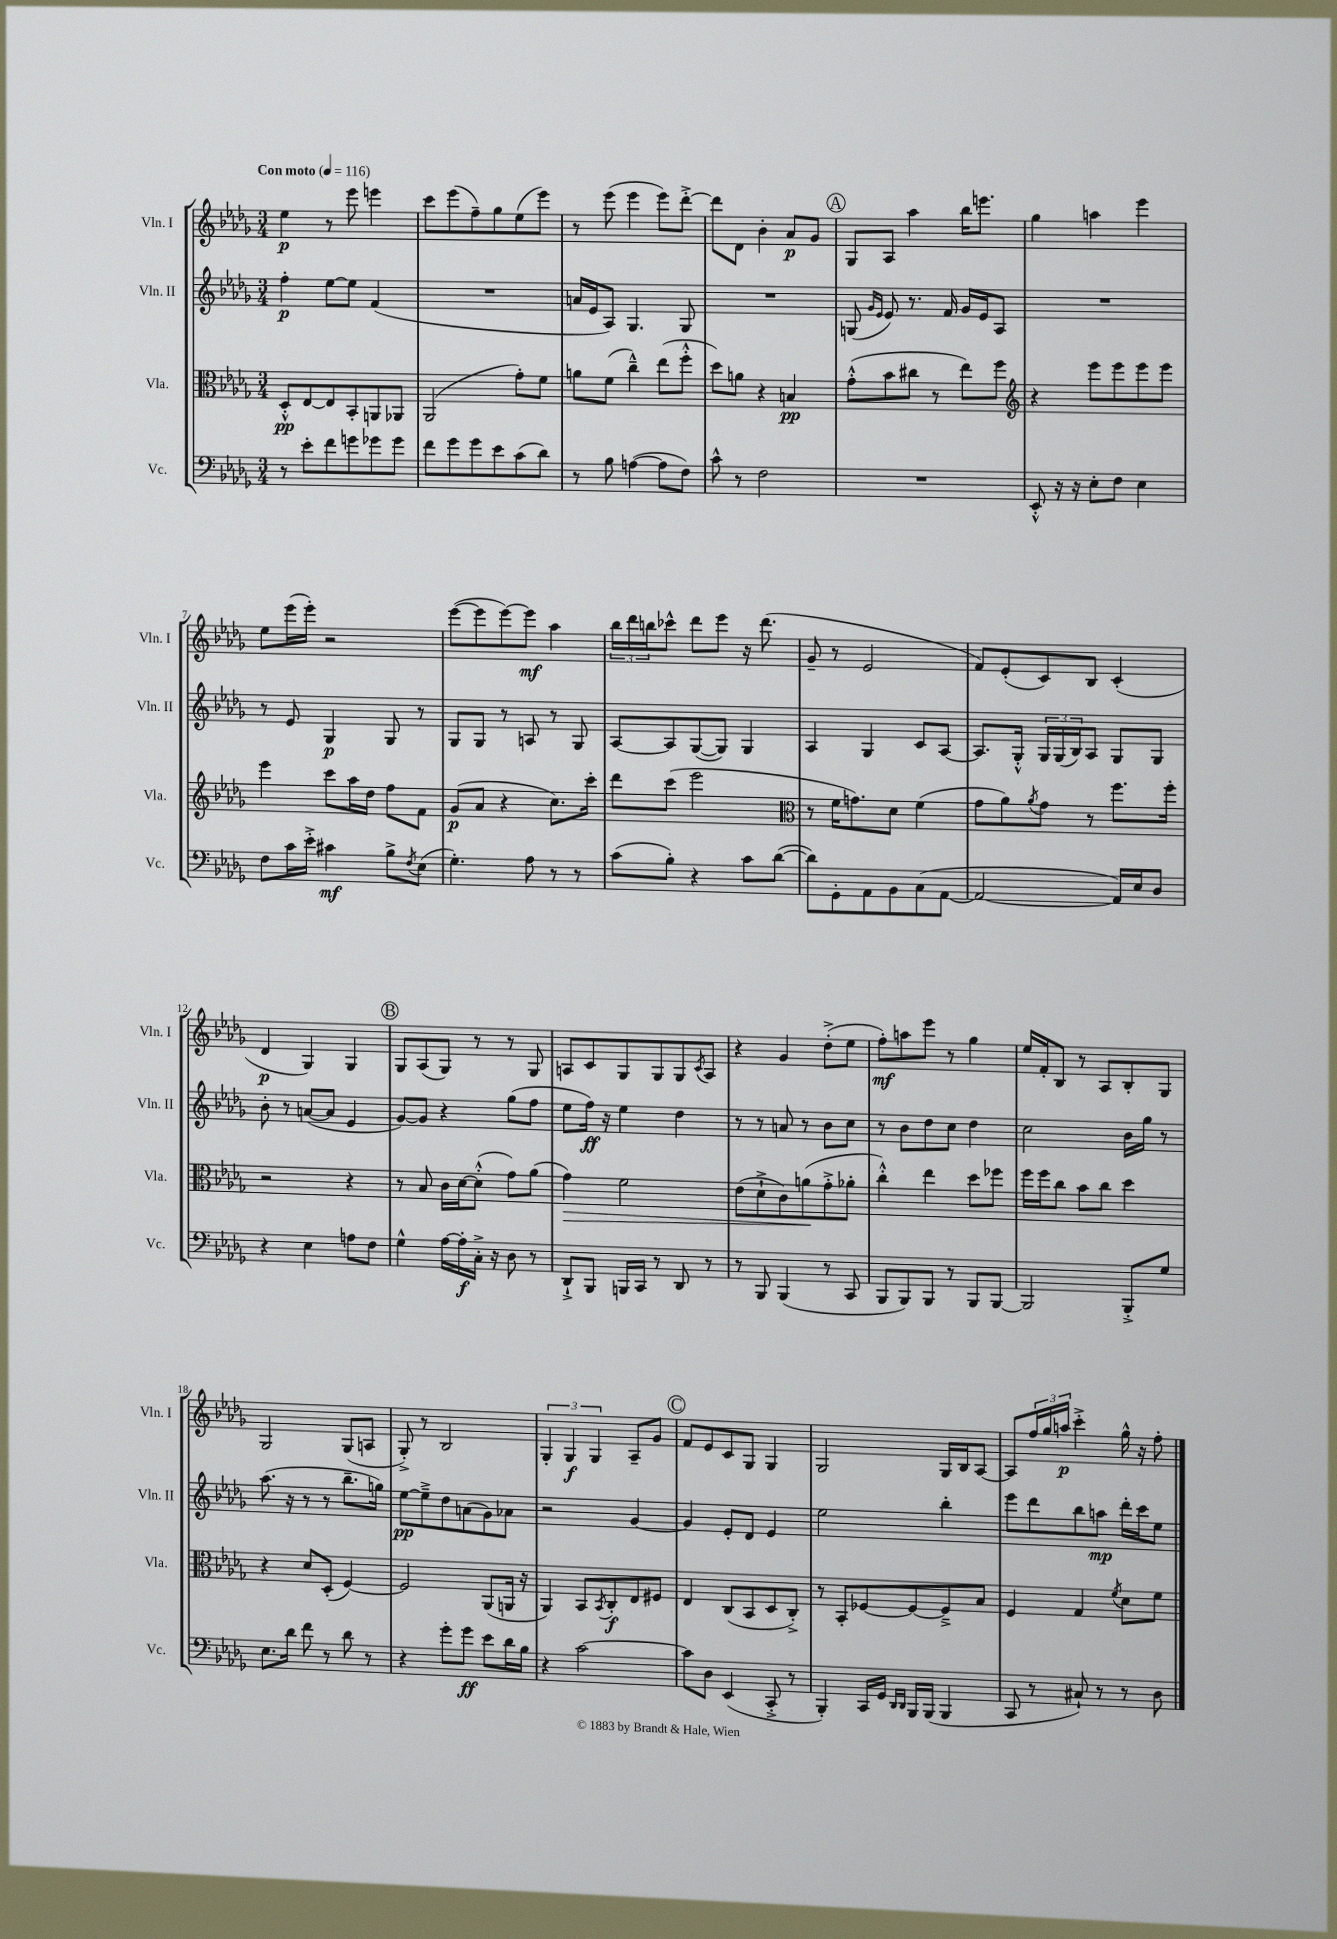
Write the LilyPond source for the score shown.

<<
\new StaffGroup <<
\new Staff = "s0" \with { instrumentName = "Vln. I" shortInstrumentName = "Vln. I" } {
    \clef treble \key des \major \numericTimeSignature \time 3/4 \tempo "Con moto" 4 = 116
    ees''4\p r8 ees'''8 e'''4 |
    c'''8 ees'''8( f''8--) ges''8 ees''8( ees'''8) |
    r8 ees'''8( ees'''4 ees'''8) des'''8~-.-> |
    des'''8 des'8 bes'4-. aes'8\p ges'8 |
    \mark \markup { \circle "A" } ges8 aes8 aes''4 bes''16 e'''8. |
    ges''4 a''4 ees'''4 |
    ees''8 ees'''16( ees'''16-.) r2 |
    ees'''8~( ees'''8 ees'''8~) ees'''8\mf aes''4 |
    \tuplet 3/2 { bes''16 des'''16 b''16 } ces'''8-^ des'''8 ees'''8 r16 des'''8.( |
    ges'8-- r8 ees'2 |
    f'8) ees'8-.( c'8) bes8 c'4-.( |
    des'4\p ges4) ges4 |
    \mark \markup { \circle "B" } ges8 aes8( ges8) r8 r8 ges8 |
    a8 c'8 ges8 ges8 ges8 \acciaccatura { c'8 } a8 |
    r4 ges'4 des''8-.->( ees''8 |
    f''8-.\mf) a''8 ees'''8 r8 ges''4 |
    ees''16 f'16-. bes8 r8 aes8 bes8-. ges8 |
    ges2 ges8( a8 |
    ges8-.->) r8 bes2 |
    \tuplet 3/2 { ges4-. ges4\f ges4 } aes8-- ges'8 |
    \mark \markup { \circle "C" } f'8 ees'8 c'8 ges8 ges4 |
    ges2 ges16 bes16 aes8~ |
    aes8 \tuplet 3/2 { f''16 ges''16 a''16\p } c'''4-.-> ges''16-^ r16 f''8-. \bar "|." |
}
\new Staff = "s1" \with { instrumentName = "Vln. II" shortInstrumentName = "Vln. II" } {
    \clef treble \key des \major \numericTimeSignature \time 3/4
    f''4-.\p ees''8~ ees''8 f'4( |
    R2. |
    a'16 ees'16 aes8) ges4. ges8 |
    R2. |
    \mark \markup { \circle "A" } g8( \grace { ges'16 ees'16 } ees'8) r8. f'16 ges'16 ees'16 aes8 |
    R2. |
    r8 ees'8 ges4\p ges8 r8 |
    ges8 ges8 r8 a8 r8 ges8 |
    aes8~ aes8 ges8~( ges8) ges4 |
    aes4 ges4 c'8 aes8~ |
    aes8. ges16-.-^ \tuplet 3/2 { ges16 ges16( bes16) } aes8 ges8 ges8 |
    bes'8-. r8 a'8~( a'8 ees'4 |
    \mark \markup { \circle "B" } ges'8~) ges'8 r4 ges''8( f''8 |
    ees''8 f''16\ff) r16 ees''4 des''4 |
    r8 r8 a'8 r8 bes'8 c''8 |
    r8 bes'8 des''8 c''8 des''4 |
    c''2 bes'16 ges''16 r8 |
    aes''8.( r16 r8 r8 bes''8.-- g''16) |
    ees''8~\pp ees''8---> des''8 a'8( ges'8) aes'8 |
    r2 ges'4~ |
    \mark \markup { \circle "C" } ges'4 ees'8-. des'8 ees'4 |
    ees''2 bes''4-. |
    ees'''8 des'''8 bes''8 a''8\mp des'''16-. c'''16 ees''8 \bar "|." |
}
\new Staff = "s2" \with { instrumentName = "Vla." shortInstrumentName = "Vla." } {
    \clef alto \key des \major \numericTimeSignature \time 3/4
    des8-.-^\pp ees8~ ees8 bes,8-. a,8 aes,8 |
    aes,2( ges'8-.) f'8 |
    a'8 f'8( c''4---^) ees''8( f''8-.-^ |
    des''8) a'8 r4 b4\pp |
    \mark \markup { \circle "A" } ges'8-.-^( bes'8 cis''8 r8 ees''8) f''8 |
    \clef treble r4 ees'''8 ees'''8 ees'''8 ees'''8 |
    ees'''4 c'''8 aes''16 des''16 f''8 f'8 |
    ges'8\p( aes'8 r4 c''8.) c'''16-. |
    des'''8 c'''8( ees'''2 |
    \clef alto r8 f'16 g'8.) des'8 f'4( |
    ges'8 aes'8) \acciaccatura { aes'8 } ges'8 r8 f''8. f''16-. |
    r2 r4 |
    \mark \markup { \circle "B" } r8 bes8 c'16 des'16~ des'8-.-^( ges'8) aes'8( |
    ges'4\>) f'2 |
    ees'8( des'8-!-> c'8) a'8\!( ges'8-.-> aes'8-. |
    c''4-.-^) ees''4 des''8 fes''8 |
    f''16 f''16 c''8 bes'8 c''8 des''4 |
    r4 des'8 des8-.( f4~) |
    f2 aes,8( a,16 r16 |
    aes,4) bes,8 \acciaccatura { bes,8 } c8-.\f ees8 fis8 |
    \mark \markup { \circle "C" } ees4 c8( bes,8 des8 c8-.->) |
    r8 bes,8-. fes8~ fes8~ fes8---> bes8 |
    f4 ges4 \acciaccatura { f'8 } des'8 f'8 \bar "|." |
}
\new Staff = "s3" \with { instrumentName = "Vc." shortInstrumentName = "Vc." } {
    \clef bass \key des \major \numericTimeSignature \time 3/4
    r8 ees'8-. f'8 g'8 ges'8 ges'8 |
    f'8 ges'8 ges'8 ees'8 c'8( des'8) |
    r8 bes8 a4~( a8 f8) |
    c'8-^ r8 f2 |
    \mark \markup { \circle "A" } R2. |
    ees,8-.-^ r16 r16 ees8-. f8 ees4 |
    f8 c'16 ees'16-.-> cis'4\mf bes8-> \acciaccatura { f8 } ees8( |
    ges4.-.) aes8 r8 r8 |
    c'8( bes8-.) r4 c'8 des'8~( |
    des'8) ges,8-. aes,8 bes,8 c8( aes,8~ |
    aes,2~ aes,16) ees16 des8 |
    r4 ees4 a8 f8 |
    \mark \markup { \circle "B" } ges4-^ aes16~ aes16-.\f c16-.-> r16 des8 r8 |
    des,8-!-> bes,,8 b,,16 c,16 r8 des,8 r8 |
    r8 bes,,8 bes,,4( r8 c,8 |
    bes,,8 bes,,8) bes,,8 r8 bes,,8 bes,,8~ |
    bes,,2 bes,,8-.-> ges8 |
    ees8. des'16 f'8 r8 des'8 r8 |
    r4 ges'8-. ges'8\ff ees'8 des'16 bes16 |
    r4 c'2~ |
    \mark \markup { \circle "C" } c'8 des8 ees,4( c,8-.-> r8 |
    bes,,4-.) c,16 ges,16 \grace { des,16 des,16 } bes,,16 bes,,16( bes,,4 |
    c,8 r8 cis8-!) r8 r8 des8 \bar "|." |
}
>>
>>
